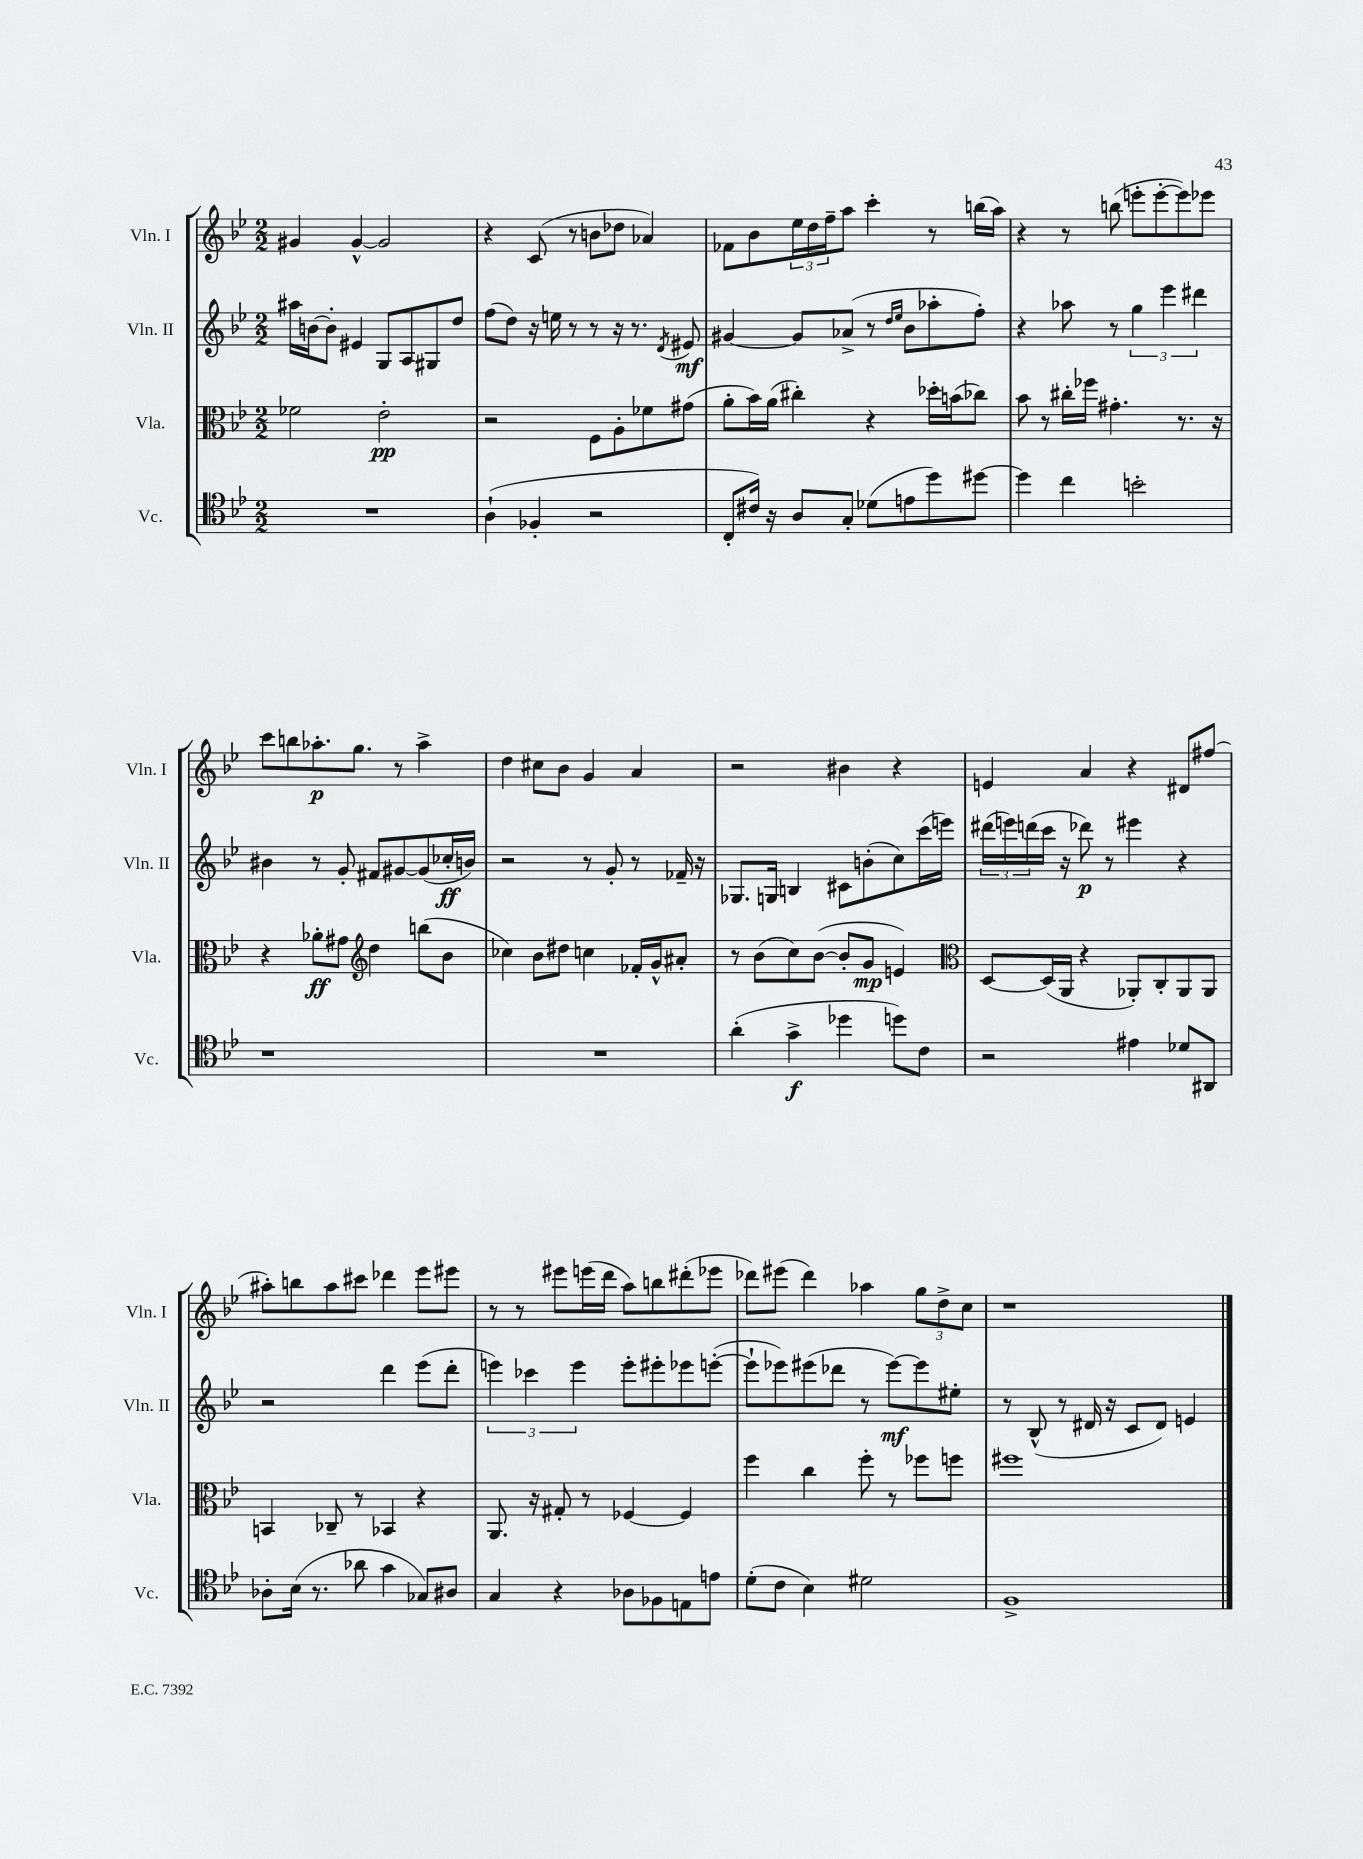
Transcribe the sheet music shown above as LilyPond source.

<<
\new StaffGroup <<
\new Staff = "s0" \with { instrumentName = "Vln. I" shortInstrumentName = "Vln. I" } {
    \clef treble \key bes \major \numericTimeSignature \time 2/2
    gis'4 gis'4~-^ gis'2 |
    r4 c'8( r8 b'8 des''8 aes'4) |
    fes'8 bes'8 \tuplet 3/2 { ees''16 d''16 f''16-- } a''8 c'''4-. r8 b''16( a''16) |
    r4 r8 b''8( e'''8-. e'''8~-. e'''8) ees'''8 |
    c'''8 b''8 aes''8.-.\p g''8. r8 aes''4-> |
    d''4 cis''8 bes'8 g'4 a'4 |
    r2 bis'4 r4 |
    e'4 a'4 r4 dis'8 fis''8( |
    ais''8-.) b''8 ais''8 cis'''8 des'''4 ees'''8 eis'''8 |
    r8 r8 eis'''8 e'''16( d'''16 a''8) b''8 dis'''8-.( ees'''8 |
    des'''8) eis'''8( des'''4) aes''4 \tuplet 3/2 { g''8 d''8-> c''8 } |
    r1 \bar "|." |
}
\new Staff = "s1" \with { instrumentName = "Vln. II" shortInstrumentName = "Vln. II" } {
    \clef treble \key bes \major \numericTimeSignature \time 2/2
    ais''16 b'16~ b'8-. eis'4 g8 a8 gis8 d''8 |
    f''8( d''8) r16 e''16 r8 r8 r16 r8. \acciaccatura { d'8 } eis'8\mf |
    gis'4~ gis'8 aes'8->( r8 \grace { d''16 ees''16 } bes'8 aes''8-. f''8-.) |
    r4 aes''8 r8 \tuplet 3/2 { g''4 ees'''4 dis'''4 } |
    bis'4 r8 g'8-. fis'8 gis'8~ gis'8( ces''16-.\ff b'16) |
    r2 r8 g'8-. r8 fes'16-- r16 |
    ges8. g16 b4 cis'8 b'8-.( c''8) c'''16( e'''16) |
    \tuplet 3/2 { dis'''16( e'''16) d'''16( } c'''16 r16 des'''8\p) r8 eis'''4 r4 |
    r2 d'''4 ees'''8( d'''8-. |
    \tuplet 3/2 { e'''4) ces'''4 e'''4 } e'''8-. eis'''8-. ees'''8 e'''8~-.( |
    e'''8-! ees'''8) eis'''8( des'''8 r8 eis'''8~\mf) eis'''8 eis''8-. |
    r8 bes8-^( r8 dis'16 r16 c'8 dis'8) e'4 \bar "|." |
}
\new Staff = "s2" \with { instrumentName = "Vla." shortInstrumentName = "Vla." } {
    \clef alto \key bes \major \numericTimeSignature \time 2/2
    fes'2 ees'2-.\pp |
    r2 f8 a8-. fes'8 gis'8( |
    a'8-. bes'16) a'16( cis''4-.) r4 des''16-. b'16( ces''8) |
    bes'8 r8 cis''16-. fes''16 gis'4.-. r8. r16 |
    r4 aes'8-.\ff gis'8 \clef treble d''4 b''8( bes'8 |
    ces''4) bes'8 dis''8 c''4 fes'16-. g'16-^ ais'8-. |
    r8 bes'8( c''8) bes'8~( bes'8-. g'8\mp e'4) |
    \clef alto d8~ d16( a,16 r4 aes,8-.) c8-. aes,8 aes,8 |
    b,4 ces8-- r8 bes,4 r4 |
    a,8. r16 gis8-. r8 fes4~ fes4 |
    f''4 c''4 f''8-. r8 fes''8 f''8 |
    fis''1 \bar "|." |
}
\new Staff = "s3" \with { instrumentName = "Vc." shortInstrumentName = "Vc." } {
    \clef tenor \key bes \major \numericTimeSignature \time 2/2
    R1 |
    a4-!( fes4-. r2 |
    c8-. cis'16) r16 a8 g8-. des'8( e'8 d''8) dis''8~ |
    dis''4 c''4 b'2-. |
    r1 |
    R1 |
    a'4-.( g'4->\f des''4 d''8) c'8 |
    r2 eis'4 des'8 ais,8 |
    aes8-. bes16( r8. aes'8 g'4 ges8) ais8 |
    g4 r4 aes8 fes8 e8 e'8 |
    d'8-.( c'8 bes4) dis'2 |
    f1-> \bar "|." |
}
>>
>>
\layout { \context { \Score \remove "Bar_number_engraver" } }
